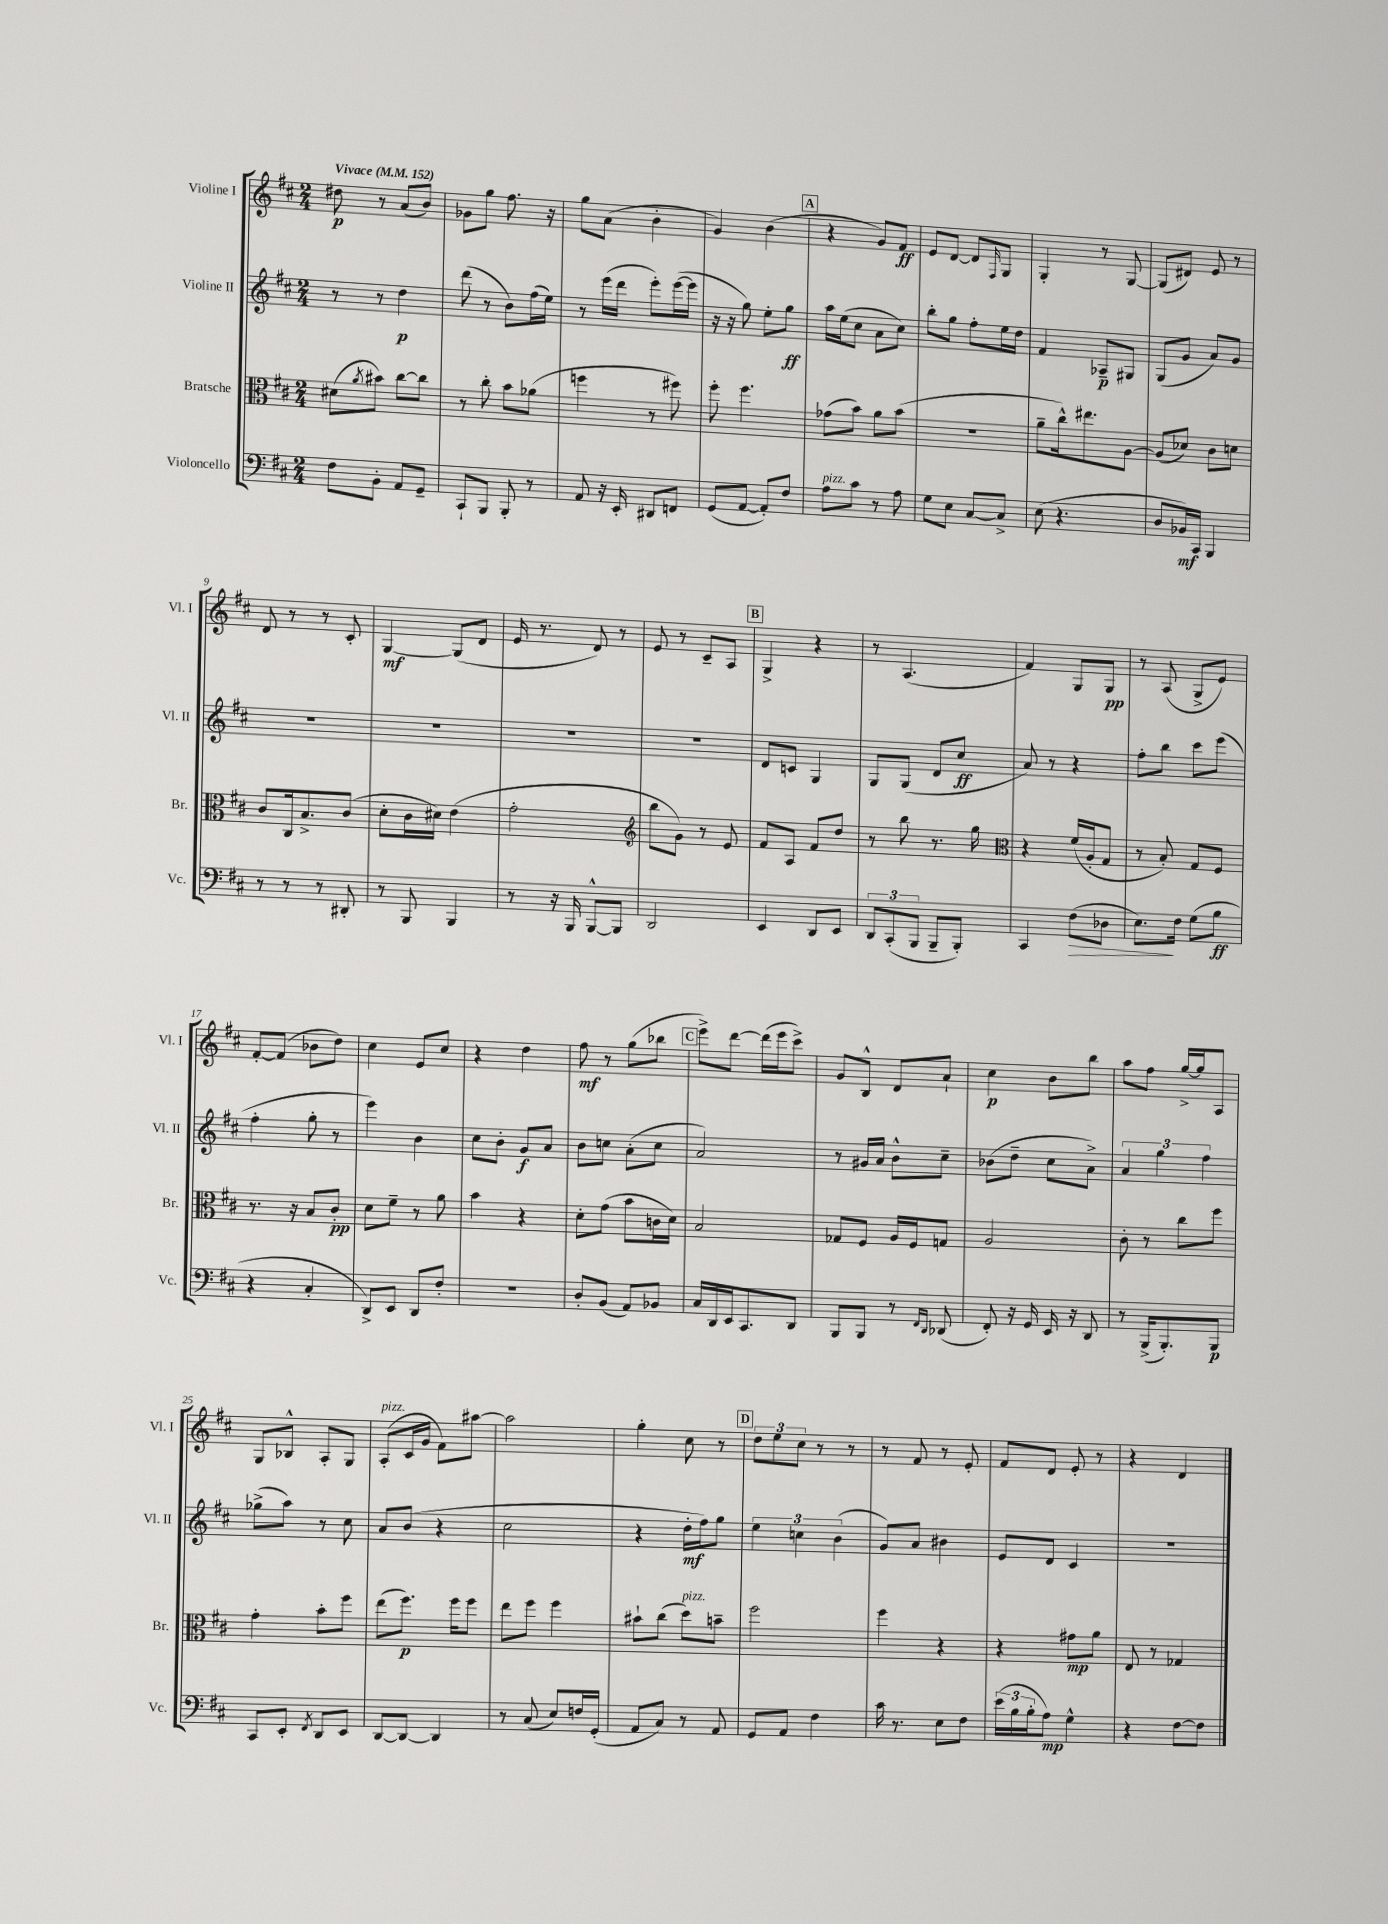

**kern	**dynam	**kern	**dynam	**kern	**dynam	**kern	**dynam
*part4	*part4	*part3	*part3	*part2	*part2	*part1	*part1
*staff4	*staff4	*staff3	*staff3	*staff2	*staff2	*staff1	*staff1
*I"Violoncello	*	*I"Bratsche	*	*I"Violine II	*	*I"Violine I	*
*I'Vc.	*	*I'Br.	*	*I'Vl. II	*	*I'Vl. I	*
*clefF4	*	*clefC3	*	*clefG2	*	*clefG2	*
*k[f#c#]	*	*k[f#c#]	*	*k[f#c#]	*	*k[f#c#]	*
*M2/4	*	*M2/4	*	*M2/4	*	*M2/4	*
*MM152	*	*MM152	*	*MM152	*	*MM152	*
=1	=1	=1	=1	=1	=1	=1	=1
!	!	!	!	!	!	!LO:TX:a:B:t=Vivace	!
8F#\L	.	(8d#X\L	.	8r	.	8dd#X\	p
.	.	8qa/	.	.	.	.	.
8BB'\J	.	8b#X\J)	.	8r	.	8r	.
8AA/L	.	[8cc#\L	.	4dd\	p	(8a/L	.
8GG~/J	.	8cc#\J]	.	.	.	8b/J)	.
=2	=2	=2	=2	=2	=2	=2	=2
8CC#`/L	.	8r	.	(8ddd\	.	8g-X\L	.
8BBB/J	.	8cc#'\	.	8r	.	8gg\J	.
8BBB'/	.	8b\L	.	8b\L)	.	8.ff#\	.
8r	.	(8a-X\J	.	(16ff#\L	.	.	.
.	.	.	.	16ee\JJ)	.	16r	.
=3	=3	=3	=3	=3	=3	=3	=3
8AA/	.	4ffn\	.	8r	.	8gg\L	.
16r	.	.	.	(16eee\LL	.	(8a\J	.
16EE'/	.	.	.	16ddd\JJ	.	.	.
8DD#X/L	.	8r	.	8eee'\L)	.	4b'\	.
8FFn/J	.	8ff#X\)	.	([16eee\L	.	.	.
.	.	.	.	16eee\JJ]	.	.	.
=4	=4	=4	=4	=4	=4	=4	=4
(8GG/L	.	8ff#'\	.	16r	.	4g/)	.
.	.	.	.	16r	.	.	.
[8AA/J	.	4.ff#\	.	8gg\)	.	.	.
8AA'/L])	.	.	.	8ee'\L	.	(4b\	.
8F#/J	.	.	.	8gg\J	ff	.	.
!!LO:REH:place=s1:t=A
=5	=5	=5	=5	=5	=5	=5	=5
!LO:TX:a:i:t=pizz.	!	!	!	!	!	!	!
8A\L	.	(8g-X\L	.	16aa\LL	.	4r	.
.	.	.	.	(16ee\J	.	.	.
8c#\J	.	8b\J)	.	8cc#\J	.	.	.
8r	.	8a\L	.	8a\L	.	8g/L)	.
8A\	.	(8b\J	.	8cc#\J)	.	8f#/J	ff
=6	=6	=6	=6	=6	=6	=6	=6
8G\L	.	2r	.	8bb'\L	.	8e/L	.
8E\J	.	.	.	8gg\J	.	[8d/J	.
[8C#/L	.	.	.	8ff#'\L	.	8d/L]	.
.	.	.	.	.	.	16qqF#/	.
8C#^/J]	.	.	.	16ee\L	.	8G/J	.
.	.	.	.	16dd\JJ	.	.	.
=7	=7	=7	=7	=7	=7	=7	=7
(8E\	.	8a~\L	.	4f#/	.	4G'/	.
4.r	.	16cc#^^\k)	.	.	.	.	.
.	.	8.ee#X\	.	.	.	.	.
.	.	.	.	8A-X~/L	p	8r	.
.	.	[8A\J	.	8G#X/J	.	[8G/	.
=8	=8	=8	=8	=8	=8	=8	=8
8D/L	.	(8A/L]	.	(8G/L	.	(8G/L]	.
16BB-X/L)	mf	8d-X/J)	.	8g/J	.	8d#X/J)	.
16CC#/JJ	.	.	.	.	.	.	.
4BBB/	.	8c#\L	.	8a/L)	.	8e/	.
.	.	8dn\J	.	8g/J	.	8r	.
!!LO:LB:g=z
=9	=9	=9	=9	=9	=9	=9	=9
8r	.	8c#/L	.	2r	.	8d/	.
8r	.	16C#/k	.	.	.	8r	.
.	.	8.B^/	.	.	.	.	.
8r	.	.	.	.	.	8r	.
8DD#X'/	.	(8c#/J	.	.	.	8c#'/	.
=10	=10	=10	=10	=10	=10	=10	=10
8r	.	8d'\L	.	2r	.	[4G/	mf
8BBB/	.	16c#\L	.	.	.	.	.
.	.	16d#X\JJ)	.	.	.	.	.
4BBB/	.	(4e\	.	.	.	(8G/L]	.
.	.	.	.	.	.	8d/J	.
=11	=11	=11	=11	=11	=11	=11	=11
8r	.	2g'\	.	2r	.	16e/	.
.	.	.	.	.	.	8.r	.
16r	.	.	.	.	.	.	.
16BBB/	.	.	.	.	.	.	.
[8BBB^^/L	.	.	.	.	.	8d/)	.
8BBB/J]	.	.	.	.	.	8r	.
=12	=12	=12	=12	=12	=12	=12	=12
*	*	*clefG2	*	*	*	*	*
2DD/	.	8bb\L	.	2r	.	8e/	.
.	.	8g\J)	.	.	.	8r	.
.	.	8r	.	.	.	8c#~/L	.
.	.	8e/	.	.	.	8A/J	.
!!LO:REH:place=s1:t=B
=13	=13	=13	=13	=13	=13	=13	=13
4EE/	.	8f#/L	.	8d/L	.	4G^/	.
.	.	8A/J	.	8cn/J	.	.	.
8DD/L	.	8f#/L	.	4G/	.	4r	.
8EE/J	.	8dd/J	.	.	.	.	.
=14	=14	=14	=14	=14	=14	=14	=14
12DD/L	.	8r	.	8G/L	.	8r	.
(12CC#'/	.	.	.	.	.	.	.
.	.	8bb\	.	(8G/J	.	(4.A/	.
12BBB/J	.	.	.	.	.	.	.
8BBB~/L	.	8.r	.	8d/L	.	.	.
8BBB'/J)	.	.	.	8cc#/J	ff	.	.
.	.	16gg\	.	.	.	.	.
=15	=15	=15	=15	=15	=15	=15	=15
*	*	*clefC3	*	*	*	*	*
4CC#/	.	4r	.	8a/)	.	4f#/)	.
.	.	.	.	8r	.	.	.
!	!LO:HP:b	!	!	!	!	!	!
(8F#\L	>	(16f#/LL	.	4r	.	8G/L	.
.	.	16A'/J	.	.	.	.	.
8D-X\J	.	8G/J	.	.	.	8G/J	pp
=16	=16	=16	=16	=16	=16	=16	=16
8.E\L)	.	8r	.	8ff#'\L	.	8r	.
.	.	8B'/)	.	8bb\J	.	(8A/	.
16F#\Jk	]	.	.	.	.	.	.
(8G\L	.	8G/L	.	8ccc#\L	.	8G^/L	.
8B\J	ff	8F#/J	.	(8eee\J	.	8e/J)	.
!!LO:LB:g=z
=17	=17	=17	=17	=17	=17	=17	=17
4r	.	8.r	.	4ff#'\	.	[8f#'/L	.
.	.	.	.	.	.	(8f#/J]	.
.	.	16r	.	.	.	.	.
4C#'/	.	8B/L	.	8gg'\	.	8b-X\L	.
.	.	8c#'/J	pp	8r	.	8dd\J)	.
=18	=18	=18	=18	=18	=18	=18	=18
8DD^/L)	.	8d\L	.	4eee\)	.	4cc#\	.
8EE/J	.	8f#~\J	.	.	.	.	.
8DD/L	.	8r	.	4b\	.	8e/L	.
8F#'/J	.	8a\	.	.	.	8cc#/J	.
=19	=19	=19	=19	=19	=19	=19	=19
2r	.	4b\	.	8cc#\L	.	4r	.
.	.	.	.	8b'\J	.	.	.
.	.	4r	.	8g/L	f	4dd\	.
.	.	.	.	8a/J	.	.	.
=20	=20	=20	=20	=20	=20	=20	=20
8D'/L	.	8d'\L	.	8b\L	.	8ff#\	mf
(8BB/J	.	(8g\J	.	8ccn\J	.	8r	.
8AA/L)	.	8b\L	.	(8a'\L	.	(8gg\L	.
8BB-X/J	.	16cn\L	.	8cc\J	.	8bb-X\J	.
.	.	16d\JJ)	.	.	.	.	.
!!LO:REH:place=s1:t=C
=21	=21	=21	=21	=21	=21	=21	=21
16C#/LL	.	2B/	.	2a/)	.	8eee^\L)	.
16DD/	.	.	.	.	.	.	.
16EE/J	.	.	.	.	.	[8ddd\J	.
8.CC#/	.	.	.	.	.	.	.
.	.	.	.	.	.	(16ddd\LL]	.
.	.	.	.	.	.	16eee\J	.
8DD/J	.	.	.	.	.	8ccc#^\J)	.
=22	=22	=22	=22	=22	=22	=22	=22
8BBB/L	.	8G-X/L	.	8r	.	8g/L	.
8BBB/J	.	8F#/J	.	16g#X/LL	.	8B^^/J	.
.	.	.	.	16a/JJ	.	.	.
8r	.	16A/LL	.	8b^^\L	.	8d/L	.
.	.	16F#/J	.	.	.	.	.
16qqFF#/LL	.	.	.	.	.	.	.
16qqDD/JJ	.	.	.	.	.	.	.
(8DD-X/	.	8Gn/J	.	8cc#~\J	.	8a`/J	.
=23	=23	=23	=23	=23	=23	=23	=23
8FF#'/)	.	2A/	.	(8b-X\L	.	4cc#\	p
16r	.	.	.	8dd~\J	.	.	.
16GG/	.	.	.	.	.	.	.
16EE/	.	.	.	8cc#\L	.	8b\L	.
16r	.	.	.	.	.	.	.
8DD/	.	.	.	8a^\J)	.	8bb\J	.
=24	=24	=24	=24	=24	=24	=24	=24
8r	.	8c#'\	.	6a/	.	8aa\L	.
(16BBB^/KL	.	8r	.	.	.	8ff#\J	.
.	.	.	.	6gg\	.	.	.
8.BBB'/)	.	.	.	.	.	.	.
.	.	8cc#\L	.	.	.	[16gg^/LL	.
.	.	.	.	.	.	16gg/J]	.
.	.	.	.	6ff#\	.	.	.
8BBB/J	p	8ff#\J	.	.	.	8A/J	.
!!LO:LB:g=z
=25	=25	=25	=25	=25	=25	=25	=25
8CC#/L	.	4g'\	.	(8gg-X^\L	.	8G/L	.
8EE'/J	.	.	.	8aa\J)	.	8B-X^^/J	.
8qFF#/	.	.	.	.	.	.	.
8DD/L	.	8b'\L	.	8r	.	8A'/L	.
8EE/J	.	8ff#\J	.	8cc#\	.	8G/J	.
=26	=26	=26	=26	=26	=26	=26	=26
!	!	!	!	!	!	!LO:TX:a:i:t=pizz.	!
[8DD/L	.	(8ee\L	.	8a/L	.	(8A'/L	.
8DD/J_	.	8.ff#\J)	p	(8b/J	.	16c#/L	.
.	.	.	.	.	.	16g/JJ	.
4DD/]	.	.	.	4r	.	8f#\L)	.
.	.	16ff#\KL	.	.	.	.	.
.	.	8ff#\J	.	.	.	[8aa#X\J	.
=27	=27	=27	=27	=27	=27	=27	=27
8r	.	8ee\L	.	2cc#\	.	2aa#\]	.
(8C#/	.	8ff#\J	.	.	.	.	.
8E/L)	.	4ff#\	.	.	.	.	.
16Fn/L	.	.	.	.	.	.	.
(16GG'/JJ	.	.	.	.	.	.	.
=28	=28	=28	=28	=28	=28	=28	=28
8AA/L	.	8b#X`\L	.	4r	.	4gg'\	.
8C#/J)	.	(8cc#\J	.	.	.	.	.
!	!	!LO:TX:a:i:t=pizz.	!	!	!	!	!
8r	.	8dd\L)	.	16dd'\LL	mf	8cc#\	.
.	.	.	.	16ff#\J)	.	.	.
8AA/	.	8bn~\J	.	8gg\J	.	8r	.
!!LO:REH:place=s1:t=D
=29	=29	=29	=29	=29	=29	=29	=29
8GG/L	.	2ff#\	.	6ee\	.	12dd\L	.
.	.	.	.	.	.	12ee\	.
8AA/J	.	.	.	.	.	.	.
.	.	.	.	6ccn\	.	12cc#\J	.
4F#\	.	.	.	.	.	8r	.
.	.	.	.	(6b\	.	.	.
.	.	.	.	.	.	8r	.
=30	=30	=30	=30	=30	=30	=30	=30
16c#\	.	4ff#\	.	8g/L)	.	8r	.
8.r	.	.	.	.	.	.	.
.	.	.	.	8a/J	.	8f#/	.
8E\L	.	4r	.	4b#X\	.	8r	.
8F#\J	.	.	.	.	.	8e'/	.
=31	=31	=31	=31	=31	=31	=31	=31
(24e\LL	.	4r	.	8e/L	.	8f#/L	.
24B\	.	.	.	.	.	.	.
24B'\J	.	.	.	.	.	.	.
8A\J)	mp	.	.	8d/J	.	8d/J	.
4G^^\	.	8g#X\L	mp	4c#/	.	8e'/	.
.	.	8a\J	.	.	.	8r	.
=32	=32	=32	=32	=32	=32	=32	=32
4r	.	8E/	.	2r	.	4r	.
.	.	8r	.	.	.	.	.
[8F#\L	.	4G-X/	.	.	.	4d/	.
8F#\J]	.	.	.	.	.	.	.
==	==	==	==	==	==	==	==
*-	*-	*-	*-	*-	*-	*-	*-
